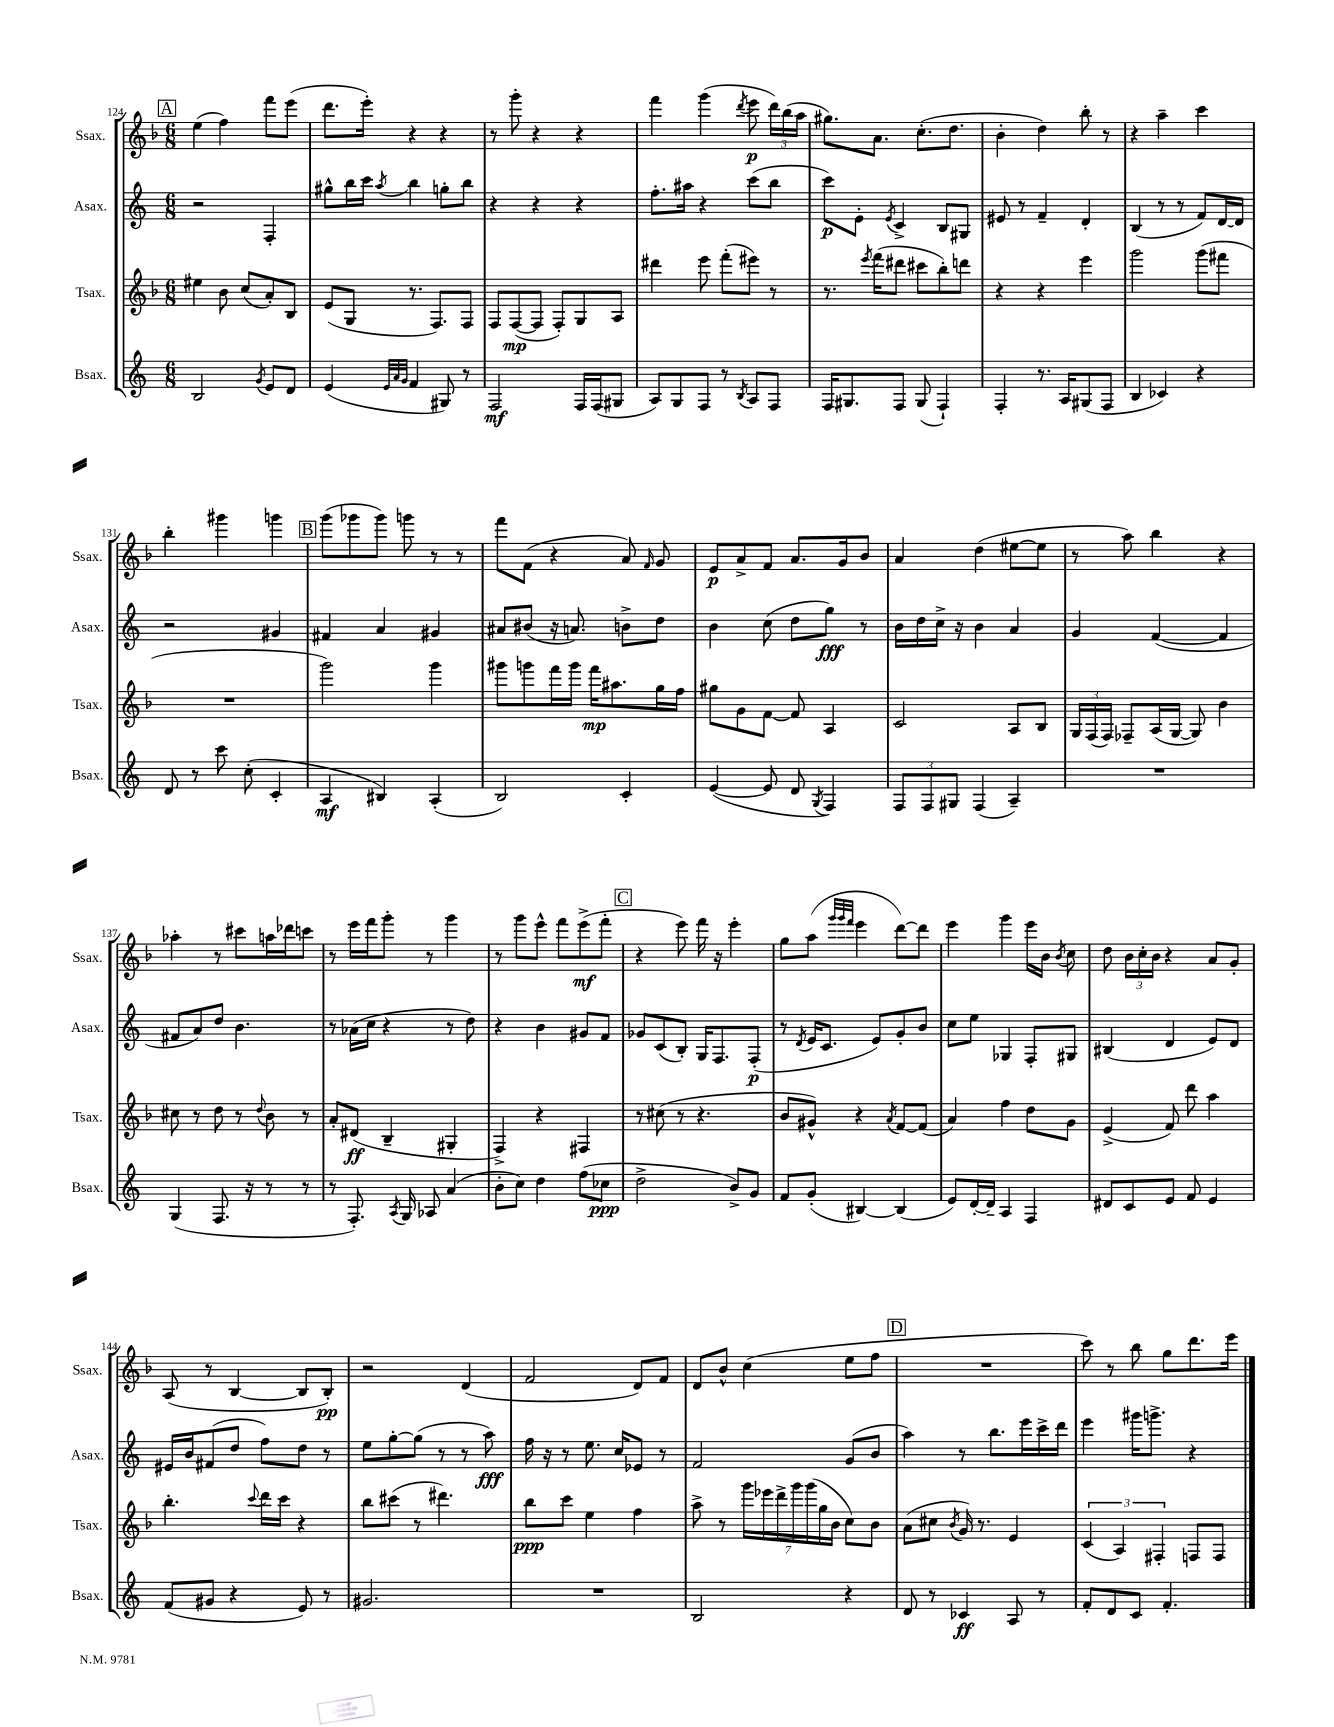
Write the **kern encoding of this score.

**kern	**kern	**kern	**kern
*staff4	*staff3	*staff2	*staff1
*clefG2	*clefG2	*clefG2	*clefG2
*k[]	*k[b-]	*k[]	*k[b-]
*M6/8	*M6/8	*M6/8	*M6/8
2B	4ee#	2r	(4ee
.	8b-	.	4ff)
.	(8cc	.	.
8qg	.	.	.
8e	8a')	4F'	8fff
8d	8B-	.	(8eee
=	=	=	=
(4e	(8e	8gg#^^	8.ddd
.	8G	16bb	.
.	.	16ccc	16eee')
32qqe	.	.	.
32qqa	.	.	.
32qqg	.	8qaa	.
4f	8.r	4bb	4r
.	8.F)	.	.
8G#)	.	8gg'	4r
8r	8F	8bb	.
=	=	=	=
2F	8F	4r	8r
.	([8F	.	8ggg'
.	8F]	4r	4r
.	8F')	.	.
16F	8G	4r	4r
(16F	.	.	.
8G#	8A	.	.
=	=	=	=
8A)	4ddd#	8.ff'	4fff
8G	.	.	.
.	.	16aa#	.
8F	8eee	4r	(4ggg
8r	(8fff'	.	.
8qB	.	.	8qddd
8A	8eee#)	(8ccc	8eee
8F	8r	8bb	24ddd)
.	.	.	(24bb-
.	.	.	24aa
=	=	=	=
16F	8.r	8ccc)	8.gg#)
8.G#	.	.	.
.	.	8e'	.
.	8qeee	.	.
.	(16fff	.	8.a
.	.	8qe	.
8F	8ddd#	4c^	.
(8G#	8ccc#	.	(8.cc'
4F`)	8bb-')	8B	.
.	.	.	8.dd
.	8ddd	8G#	.
=	=	=	=
4F'	4r	8e#	4b-'
.	.	8r	.
8.r	4r	4f~	4dd)
16A	.	.	.
(8G#	4eee	4d'	8bb-'
8F	.	.	8r
=	=	=	=
4B	2ggg	(4B	4r
4c-)	.	8r	4aa~
.	.	8r	.
4r	(8ggg	8f)	4ccc
.	8fff#	[16d	.
.	.	16d]	.
=	=	=	=
8d	2.r	2r	4bb-'
8r	.	.	.
8ccc	.	.	4ggg#
(8cc'	.	.	.
4c'	.	4g#	4ggg
=	=	=	=
4A	2ggg)	4f#	(8ggg
.	.	.	8ggg-
4B#)	.	4a	8ggg-)
.	.	.	8ggg
(4A'	4ggg	4g#	8r
.	.	.	8r
=	=	=	=
2B)	8ggg#	8a#	8fff
.	8ggg	(8b#	(8f
.	16fff	16r	4r
.	16ggg	8.a)	.
.	16fff	.	.
.	8.aa#	.	.
4c'	.	8b^	8a)
.	.	.	16qqf
.	16gg	8dd	8g
.	16ff	.	.
=	=	=	=
([4e	8gg#	4b	8e
.	8g	.	8a^
8e]	[8f	(8cc	8f
8d	8f]	8dd	8.a
8qG	.	.	.
4F)	4A	8gg)	.
.	.	.	16g
.	.	8r	8b-
=	=	=	=
12F	2c	16b	4a
.	.	16dd	.
12F	.	.	.
.	.	16cc^	.
12G#	.	.	.
.	.	16r	.
(4F	.	4b	(4dd
4A~)	8A	4a	[8ee#
.	8B-	.	8ee#]
=	=	=	=
2.r	24G	4g	8r
.	(24F	.	.
.	24F)	.	.
.	8F-~	.	8aa)
.	(16A	([4f	4bb-
.	[16G	.	.
.	8G])	.	.
.	4b-	4f]	4r
=	=	=	=
(4G	8cc#	8f#	4aa-'
.	8r	8a)	.
8.F	8dd	8dd	8r
.	8r	4.b	8ccc#
16r	.	.	.
.	8qqdd	.	.
8r	8b-	.	16aa
.	.	.	16ddd-
8r	8r	.	8ccc
=	=	=	=
8r	8a'	8r	8r
8.F')	(8d#	(16a-	16eee
.	.	16cc	16fff
.	4B-~	4r	8ggg'
8qA	.	.	.
16G	.	.	.
8A-	.	.	8r
(4a	4G#'	8r	4ggg
.	.	8dd)	.
=	=	=	=
8b'	4F^)	4r	8r
8cc)	.	.	8ggg
4dd	4r	4b	8eee^^
.	.	.	8fff
(8ff	4F#	8g#	(8eee^
8cc-	.	8f	8fff'
=	=	=	=
2dd^	8r	8g-	4r
.	(8cc#	(8c	.
.	8r	8B')	8eee)
.	4.r	16G	16fff
.	.	8.F	16r
8b^)	.	.	4eee'
8g	.	(8F'	.
=	=	=	=
8f	8b-	8r	8gg
.	.	8qd	.
(8g'	8g#^^)	16e	(8aa
.	.	8.c	.
.	.	.	32qqggg
.	.	.	32qqggg
.	.	.	32qqfff
[4B#)	4r	.	4eee
.	.	8e)	.
.	8qa	.	.
(4B#]	[8f	8g'	[8ddd)
.	(8f]	8b	8ddd]
=	=	=	=
8e)	4a)	8cc	4eee
[16d'	.	8ee	.
16d~]	.	.	.
4A	4ff	4G-	4ggg
4F	8dd	8F'	16eee
.	.	.	16b-
.	.	.	8qb-
.	8g	8G#	8cc
=	=	=	=
8d#	(4e^	(4B#	8dd
8c	.	.	24b-
.	.	.	24cc'
.	.	.	24b-
8e	8f)	4d	4r
8f	8ddd	.	.
4e	4aa	8e)	8a
.	.	8d	8g'
=	=	=	=
(8f	4.bb-'	16e#	(8A
.	.	16b	.
8g#	.	(8f#	8r
4r	.	8dd	[4B-
.	8qqccc	.	.
.	16ddd	8ff)	.
.	16ccc	.	.
8e)	4r	8dd	8B-]
8r	.	8r	8B-')
=	=	=	=
2.g#	8bb-	8ee	2r
.	(8ccc#	[8gg'	.
.	8r	(8gg]	.
.	4.ddd#)	8r	.
.	.	8r	(4d
.	.	8aa)	.
=	=	=	=
2.r	8bb-	16ff	2f
.	.	16r	.
.	8ccc	8r	.
.	4ee	8.ee	.
.	.	16cc	.
.	4ff	8e-	8d)
.	.	8r	8f
=	=	=	=
2B	8aa^	2f	8d
.	8r	.	8b-^^
.	28ggg	.	(4cc
.	28eee-	.	.
.	28ddd^	.	.
.	28ggg	.	.
.	(28ggg	.	.
.	28gg	.	.
.	28b-	.	.
4r	8cc)	(8g	8ee
.	8b-	8b	8ff
=	=	=	=
8d	(8a	4aa)	2.r
8r	8cc#	.	.
.	8qb-	.	.
4c-	16g)	8r	.
.	8.r	.	.
.	.	8.bb	.
8A	4e	.	.
.	.	16eee	.
8r	.	16ccc^	.
.	.	16ddd	.
=	=	=	=
8f'	(6c	4eee	8ccc)
8d	.	.	8r
.	6A)	.	.
8c	.	16ggg#	8bb-
.	.	8.ggg^	.
.	6F#'	.	.
4.f'	.	.	8gg
.	8F	4r	8.ddd
.	8F	.	.
.	.	.	16eee
==	==	==	==
*-	*-	*-	*-
